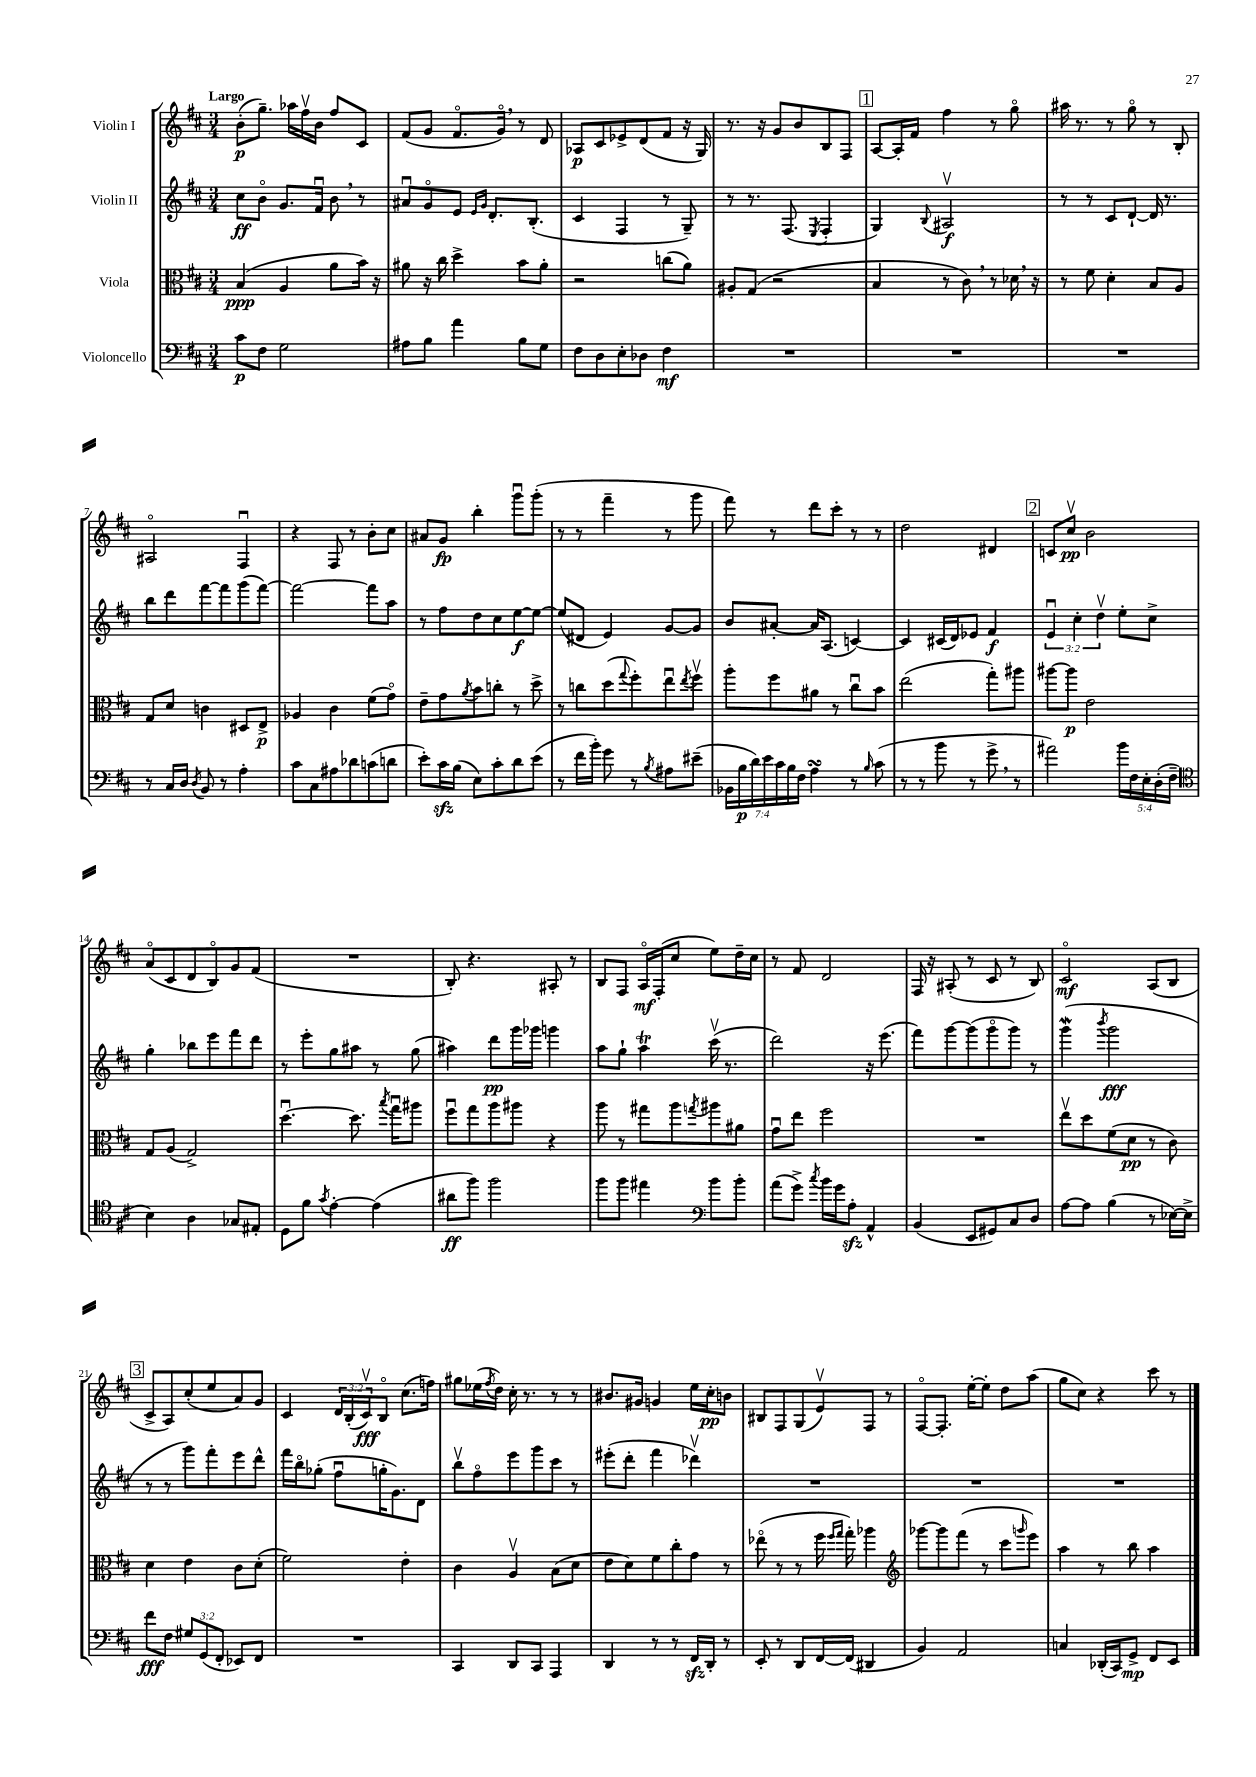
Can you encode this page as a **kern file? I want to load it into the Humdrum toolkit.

**kern	**kern	**kern	**kern
*staff4	*staff3	*staff2	*staff1
*clefF4	*clefC3	*clefG2	*clefG2
*k[f#c#]	*k[f#c#]	*k[f#c#]	*k[f#c#]
*M3/4	*M3/4	*M3/4	*M3/4
8c#	(4B	8cc#	(8b'
8F#	.	8bo	8.gg~)
2G	4A	8.g	.
.	.	.	16aa-
.	.	.	16ff#v
.	.	16f#u	16b
.	8a	8b	8ff#
.	16b)	8r	8c#
.	16r	.	.
=	=	=	=
8A#	8a#	8a#u	(8f#
8B	16r	8go	8g
.	16cc#	.	.
4a	4dd^	8e	8.f#o
.	.	16qqe	.
.	.	16qqg	.
.	.	8.d'	.
.	.	.	16go)
8B	8b	.	8r
.	.	(8.B'	.
8G	8a#'	.	8d
=	=	=	=
8F#	2r	4c#	8A-
8D	.	.	8c#
8E'	.	4F#	8e-^
8D-	.	.	(8d
4F#	(8cc	8r	8f#
.	8a)	8G~)	16r
.	.	.	16G)
=	=	=	=
2.r	8A#'	8r	8.r
.	(8G	8.r	.
.	.	.	16r
.	2r	.	8g
.	.	(8.F#	.
.	.	.	8b
.	.	8qE	.
.	.	4F#'	8B
.	.	.	8F#
=	=	=	=
2.r	4B	4G)	[8A
.	.	.	16A']
.	.	.	16f#
.	.	8qqB	.
.	8r	2A#v	4ff#
.	8c#)	.	.
.	8r	.	8r
.	16d-	.	8ggo
.	16r	.	.
=	=	=	=
2.r	8r	8r	16aa#
.	.	.	8.r
.	8f#	8r	.
.	4d'	8c#	8r
.	.	[8d`	8ggo
.	8B	16d]	8r
.	.	8.r	.
.	8A	.	8B'
=	=	=	=
8r	8G	8bb	2A#o
16C#	8d	8ddd	.
16D	.	.	.
8qD	.	.	.
8BB	4c	[8fff#	.
8r	.	8fff#]	.
4A'	8D#	(8ggg	4F#u
.	8E^	[8fff#)	.
=	=	=	=
8c#	4A-	2fff#_	4r
8C#	.	.	.
8A#	4c#	.	8F#
8d-	.	.	8r
(8c	(8f#	8fff#]	8b'
8d	8go)	8aa	8cc#
=	=	=	=
8e')	8e~	8r	8a#
16c#	8g	8ff#	8g
(16B	.	.	.
.	8qa	.	.
8E)	8b	8dd	4bb'
8c#'	8cc'	8cc#	.
8d	8r	[8ee	8gggu
(8e	8dd^	8ee_	(8ggg'
=	=	=	=
8r	8r	(8ee]	8r
16f#	8cc	8d#	8r
16b')	.	.	.
8g	(8dd	4e)	4fff#~
.	8qqgg	.	.
8r	8ff#')	.	.
8qB	.	.	.
8A#	8eeu	[8g	8r
.	8qee	.	.
(8e#~	8ff#v	8g]	8ggg
=	=	=	=
28BB-	8aa'	8b	8fff#)
28B	.	.	.
28d)	.	.	.
28e	.	.	.
.	8ff#	[8a#'	8r
28c#	.	.	.
28B	.	.	.
28F#	.	.	.
4A	8a#	16a#]	8ddd
.	.	(8.A	.
.	8r	.	8ccc#'
8r	8cc#u	[4c)	8r
16qqB	.	.	.
(8c#	8b	.	8r
=	=	=	=
8r	(2ee	4c]	2dd
8r	.	.	.
8b	.	(16c#	.
.	.	16d)	.
8r	.	8e-	.
8g^	8gg')	4f#	4d#
8r	8aa#	.	.
=	=	=	=
2a#)	[8aa#	6eu	8c
.	8aa#]	.	8cc#v
.	.	6cc#'	.
.	2e	.	2b
.	.	6ddv	.
20b	.	8ee'	.
20F#	.	.	.
20E'	.	.	.
.	.	8cc#^	.
(20D'	.	.	.
20F#~	.	.	.
=	=	=	=
*clefC4	*	*	*
4B)	8G	4gg'	(8ao
.	(8A	.	8c#
4A	2G^)	8bb-	8d
.	.	8eee	8Bo)
8G-	.	8fff#	8g
8E#'	.	8ddd	(8f#
=	=	=	=
8D	[4.ddu	8r	2.r
8f#	.	8eee'	.
8qg	.	.	.
[4e'	.	8gg	.
.	8.dd]	8aa#	.
(4e]	.	8r	.
.	8qbb	.	.
.	16ggu	.	.
.	8aa#	(8gg	.
=	=	=	=
8a#	8ff#u	4aa#)	8B')
8ff#)	8gg	.	4.r
2ff#	8aa	8ddd	.
.	8aa#	16ggg	.
.	.	16ggg-	.
.	4r	4ggg	8A#'
.	.	.	8r
=	=	=	=
8ff#	8aa	8aa	8B
8ff#	8r	8gg`	8F#
4ee#	8gg#	4aa	16Ao
.	.	.	(16F#'
.	8aa	.	8cc#
*clefF4	*	*	*
.	8qgg	.	.
8b	8aa#	(16ccc#v	8ee)
.	.	8.r	.
8b'	8a#	.	16dd~
.	.	.	16cc#
=	=	=	=
(8a	8gu	2ddd)	8r
8g^)	8ee	.	8f#
8qcc#	.	.	.
16b	2ff#	.	2d
16g	.	.	.
8A'	.	.	.
4AA^^	.	16r	.
.	.	(8.eee	.
=	=	=	=
(4BB	2.r	8fff#)	16F#
.	.	.	16r
.	.	[8ggg	(8A#'
8EE	.	(8ggg]	8r
8GG#)	.	8gggo	8c#
8C#	.	8ggg)	8r
8D	.	8r	8B)
=	=	=	=
[8A	8eev	(4ggg	2c#o
8A]	8dd	.	.
.	.	8qbbb	.
(4B	(8f#	2ggg	.
.	8d	.	.
8r	8r	.	(8A
[16E-)	8c#)	.	8B
16E-^]	.	.	.
=	=	=	=
8f#	4d	8r	8c#^
8F#	.	8r	8A)
12G#	4e	8ggg)	(8cc#'
(12GG	.	.	.
.	.	8fff#'	8ee
12FF#'	.	.	.
8EE-)	8c#	8eee	8a)
8FF#	(8d'	8ddd^^	8g
=	=	=	=
2.r	2f#)	16fff#	4c#
.	.	16bbo	.
.	.	(8gg-'	.
.	.	8ff#u	24d
.	.	.	(24B'
.	.	.	24c#v)
.	.	16gg'	8Bo
.	.	8.g)	.
.	4e'	.	(8.cc#
.	.	8d	.
.	.	.	16ff)
=	=	=	=
4CC#	4c#	8bbv	8gg#
.	.	8ff#o	(16ee-
.	.	.	8qff#
.	.	.	16dd)
8DD	4Av	8eee	16cc#'
.	.	.	8.r
8CC#	.	8ggg	.
4AAA	(8B	8ccc#	8r
.	8d	8r	8r
=	=	=	=
4DD	8e	(8eee#'	8.b#
.	8d)	8ddd'	.
.	.	.	16g#
8r	8f#	4fff#	4g
8r	8cc#'	.	.
16FF#	8g	4ddd-v)	16ee
16DD'	.	.	16cc#'
8r	8r	.	8b
=	=	=	=
8EE'	(8ee-o	2.r	8B#
8r	8r	.	8F#
8DD	8r	.	(8G
[16FF#	16ff#	.	8ev)
.	16qqff#	.	.
.	16qqgg	.	.
(16FF#]	16gg')	.	.
4DD#	4aa-	.	8F#
.	.	.	8r
=	=	=	=
*	*clefG2	*	*
4BB)	[8ggg-	2.r	[8F#o
.	8ggg-]	.	8.F#']
2AA	(8fff#	.	.
.	.	.	[16ee'
.	8r	.	8ee']
.	8ccc#	.	8dd
.	16qqggg	.	.
.	8eee)	.	(8aa
=	=	=	=
4C	4aa	2.r	8gg
.	.	.	8cc#)
(16DD-'	8r	.	4r
16CC#)	.	.	.
8GG^	8bb	.	.
8FF#	4aa	.	8ccc#
8EE	.	.	8r
==	==	==	==
*-	*-	*-	*-
